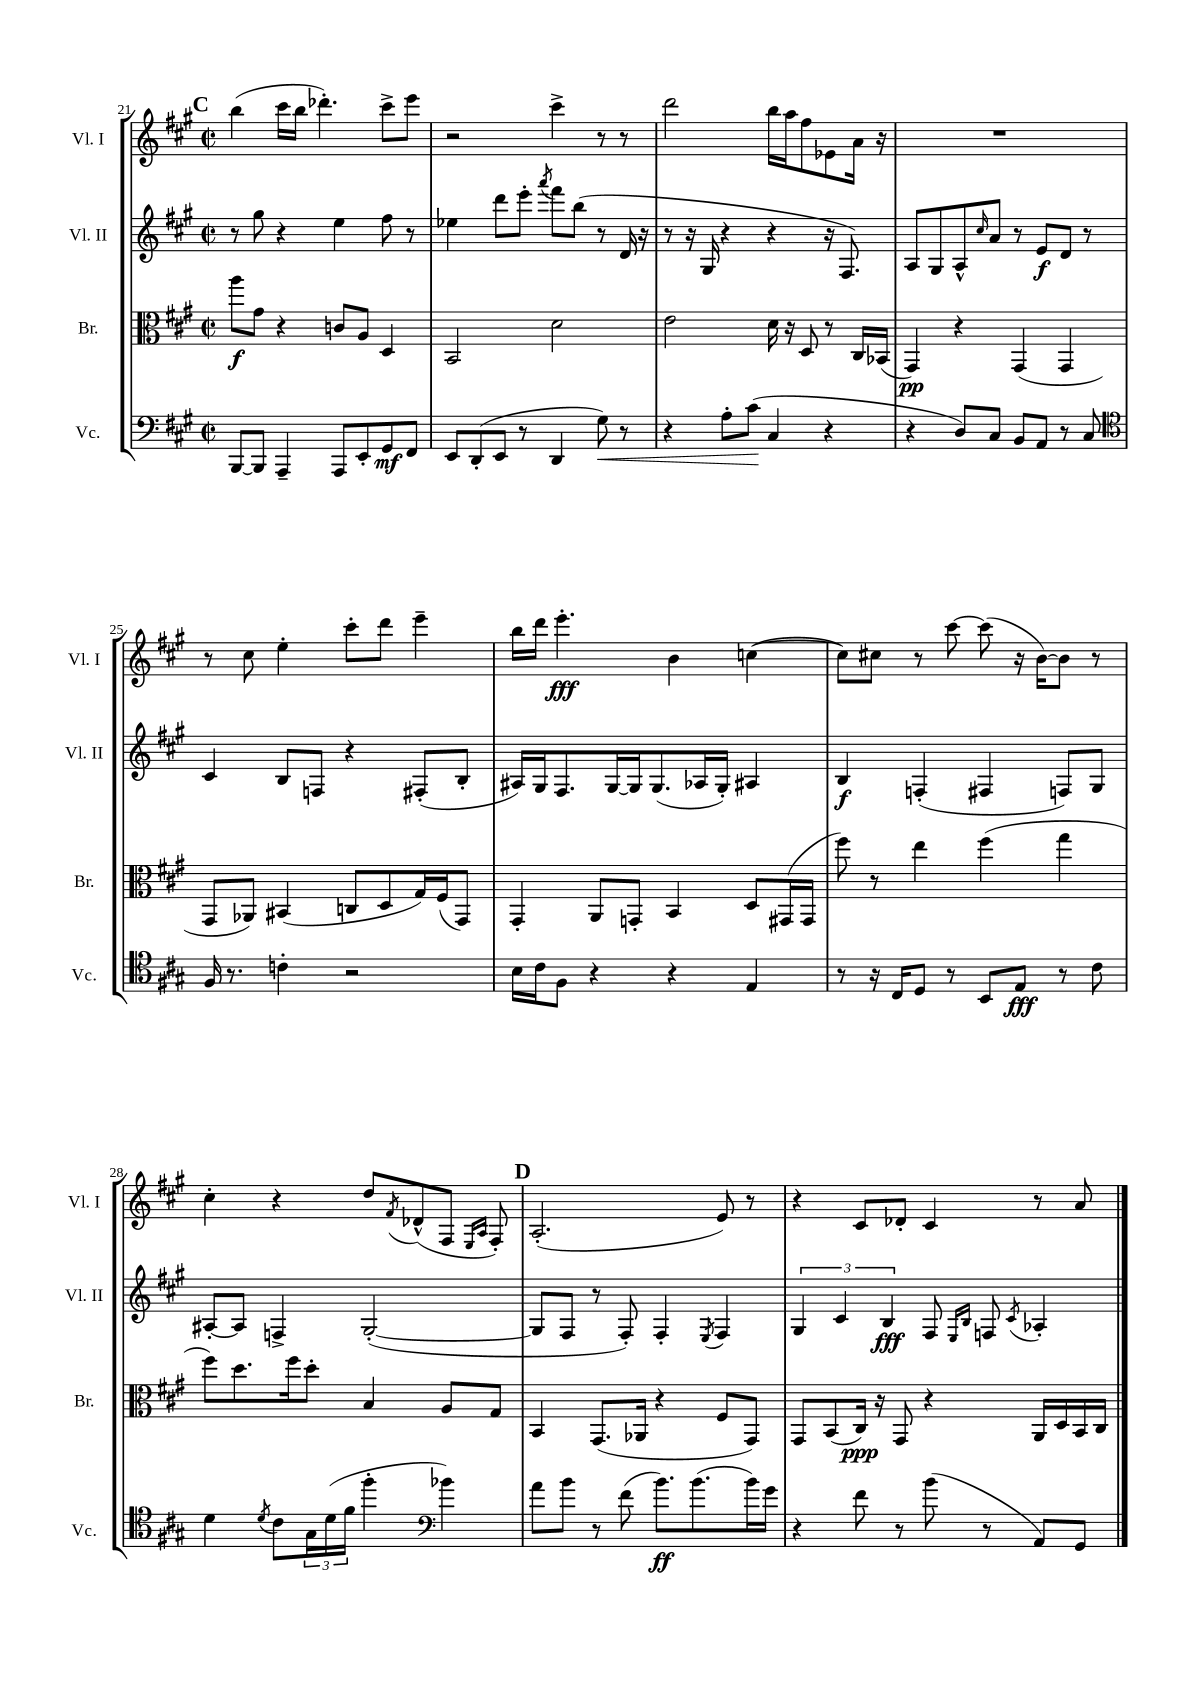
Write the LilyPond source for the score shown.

<<
\new StaffGroup <<
\new Staff = "s0" \with { instrumentName = "Vl. I" shortInstrumentName = "Vl. I" } {
    \clef treble \key a \major \defaultTimeSignature \time 2/2
    \mark \markup { \bold "C" } b''4( cis'''16 b''16 des'''4.-.) cis'''8-> e'''8 |
    r2 cis'''4-> r8 r8 |
    d'''2 b''16 a''16 fis''8 ees'8 a'16 r16 |
    R1 |
    r8 cis''8 e''4-. cis'''8-. d'''8 e'''4-- |
    b''16 d'''16 e'''4.-.\fff b'4 c''4~( |
    c''8) cis''8 r8 cis'''8~ cis'''8( r16 b'16~) b'8 r8 |
    cis''4-. r4 d''8 \acciaccatura { fis'8 } des'8-^( fis8 \grace { e16 a16 } fis8-.) |
    \mark \markup { \bold "D" } a2.-.( e'8) r8 |
    r4 cis'8 des'8-. cis'4 r8 a'8 \bar "|." |
}
\new Staff = "s1" \with { instrumentName = "Vl. II" shortInstrumentName = "Vl. II" } {
    \clef treble \key a \major \defaultTimeSignature \time 2/2
    \mark \markup { \bold "C" } r8 gis''8 r4 e''4 fis''8 r8 |
    ees''4 d'''8 e'''8-. \acciaccatura { a'''8 } fis'''8 b''8( r8 d'16 r16 |
    r8 r16 gis16 r4 r4 r16 fis8.) |
    a8 gis8 a8-^ \grace { cis''16 } a'8 r8 e'8\f d'8 r8 |
    cis'4 b8 f8 r4 fis8-.( b8-. |
    ais16) gis16 fis8. gis16~ gis16 gis8.( aes16 gis16-.) ais4 |
    b4\f f4-.( fis4 f8) gis8 |
    ais8~-. ais8 f4-> gis2~-.( |
    \mark \markup { \bold "D" } gis8 fis8 r8 fis8-.) fis4-. \acciaccatura { e8 } fis4 |
    \tuplet 3/2 { gis4 cis'4 b4\fff } fis8 \grace { e16 b16 } f8 \acciaccatura { cis'8 } aes4-. \bar "|." |
}
\new Staff = "s2" \with { instrumentName = "Br." shortInstrumentName = "Br." } {
    \clef alto \key a \major \defaultTimeSignature \time 2/2
    \mark \markup { \bold "C" } a''8\f gis'8 r4 c'8 a8 d4 |
    b,2 d'2 |
    e'2 d'16 r16 d8 r8 cis16 bes,16( |
    gis,4\pp) r4 gis,4( gis,4 |
    gis,8 aes,8) bis,4( c8 d8 gis16) fis16( gis,8) |
    gis,4-. a,8 g,8-. b,4 d8 gis,16( gis,16 |
    fis''8) r8 e''4 fis''4( gis''4 |
    fis''8) d''8. fis''16 d''8-. b4 a8 gis8 |
    \mark \markup { \bold "D" } b,4 gis,8.( aes,16 r4 fis8 gis,8) |
    gis,8 b,8( cis16\ppp) r16 gis,8 r4 a,16 d16 b,16 cis16 \bar "|." |
}
\new Staff = "s3" \with { instrumentName = "Vc." shortInstrumentName = "Vc." } {
    \clef bass \key a \major \defaultTimeSignature \time 2/2
    \mark \markup { \bold "C" } b,,8~ b,,8 a,,4-- a,,8 e,8-. gis,8\mf fis,8 |
    e,8 d,8-.( e,8 r8 d,4 gis8\<) r8 |
    r4 a8-. cis'8\!( cis4 r4 |
    r4 d8) cis8 b,8 a,8 r8 cis8 |
    \clef tenor fis16 r8. c'4-. r2 |
    b16 cis'16 fis8 r4 r4 e4 |
    r8 r16 cis16 d8 r8 b,8 e8\fff r8 cis'8 |
    d'4 \acciaccatura { d'8 } cis'8 \tuplet 3/2 { gis16 d'16( fis'16 } fis''4-. \clef bass bes'4) |
    \mark \markup { \bold "D" } a'8 b'8 r8 fis'8( b'8.\ff) b'8.( b'16) gis'16 |
    r4 fis'8 r8 b'8( r8 a,8) gis,8 \bar "|." |
}
>>
>>
\layout { \context { \Score currentBarNumber = #21 } }
